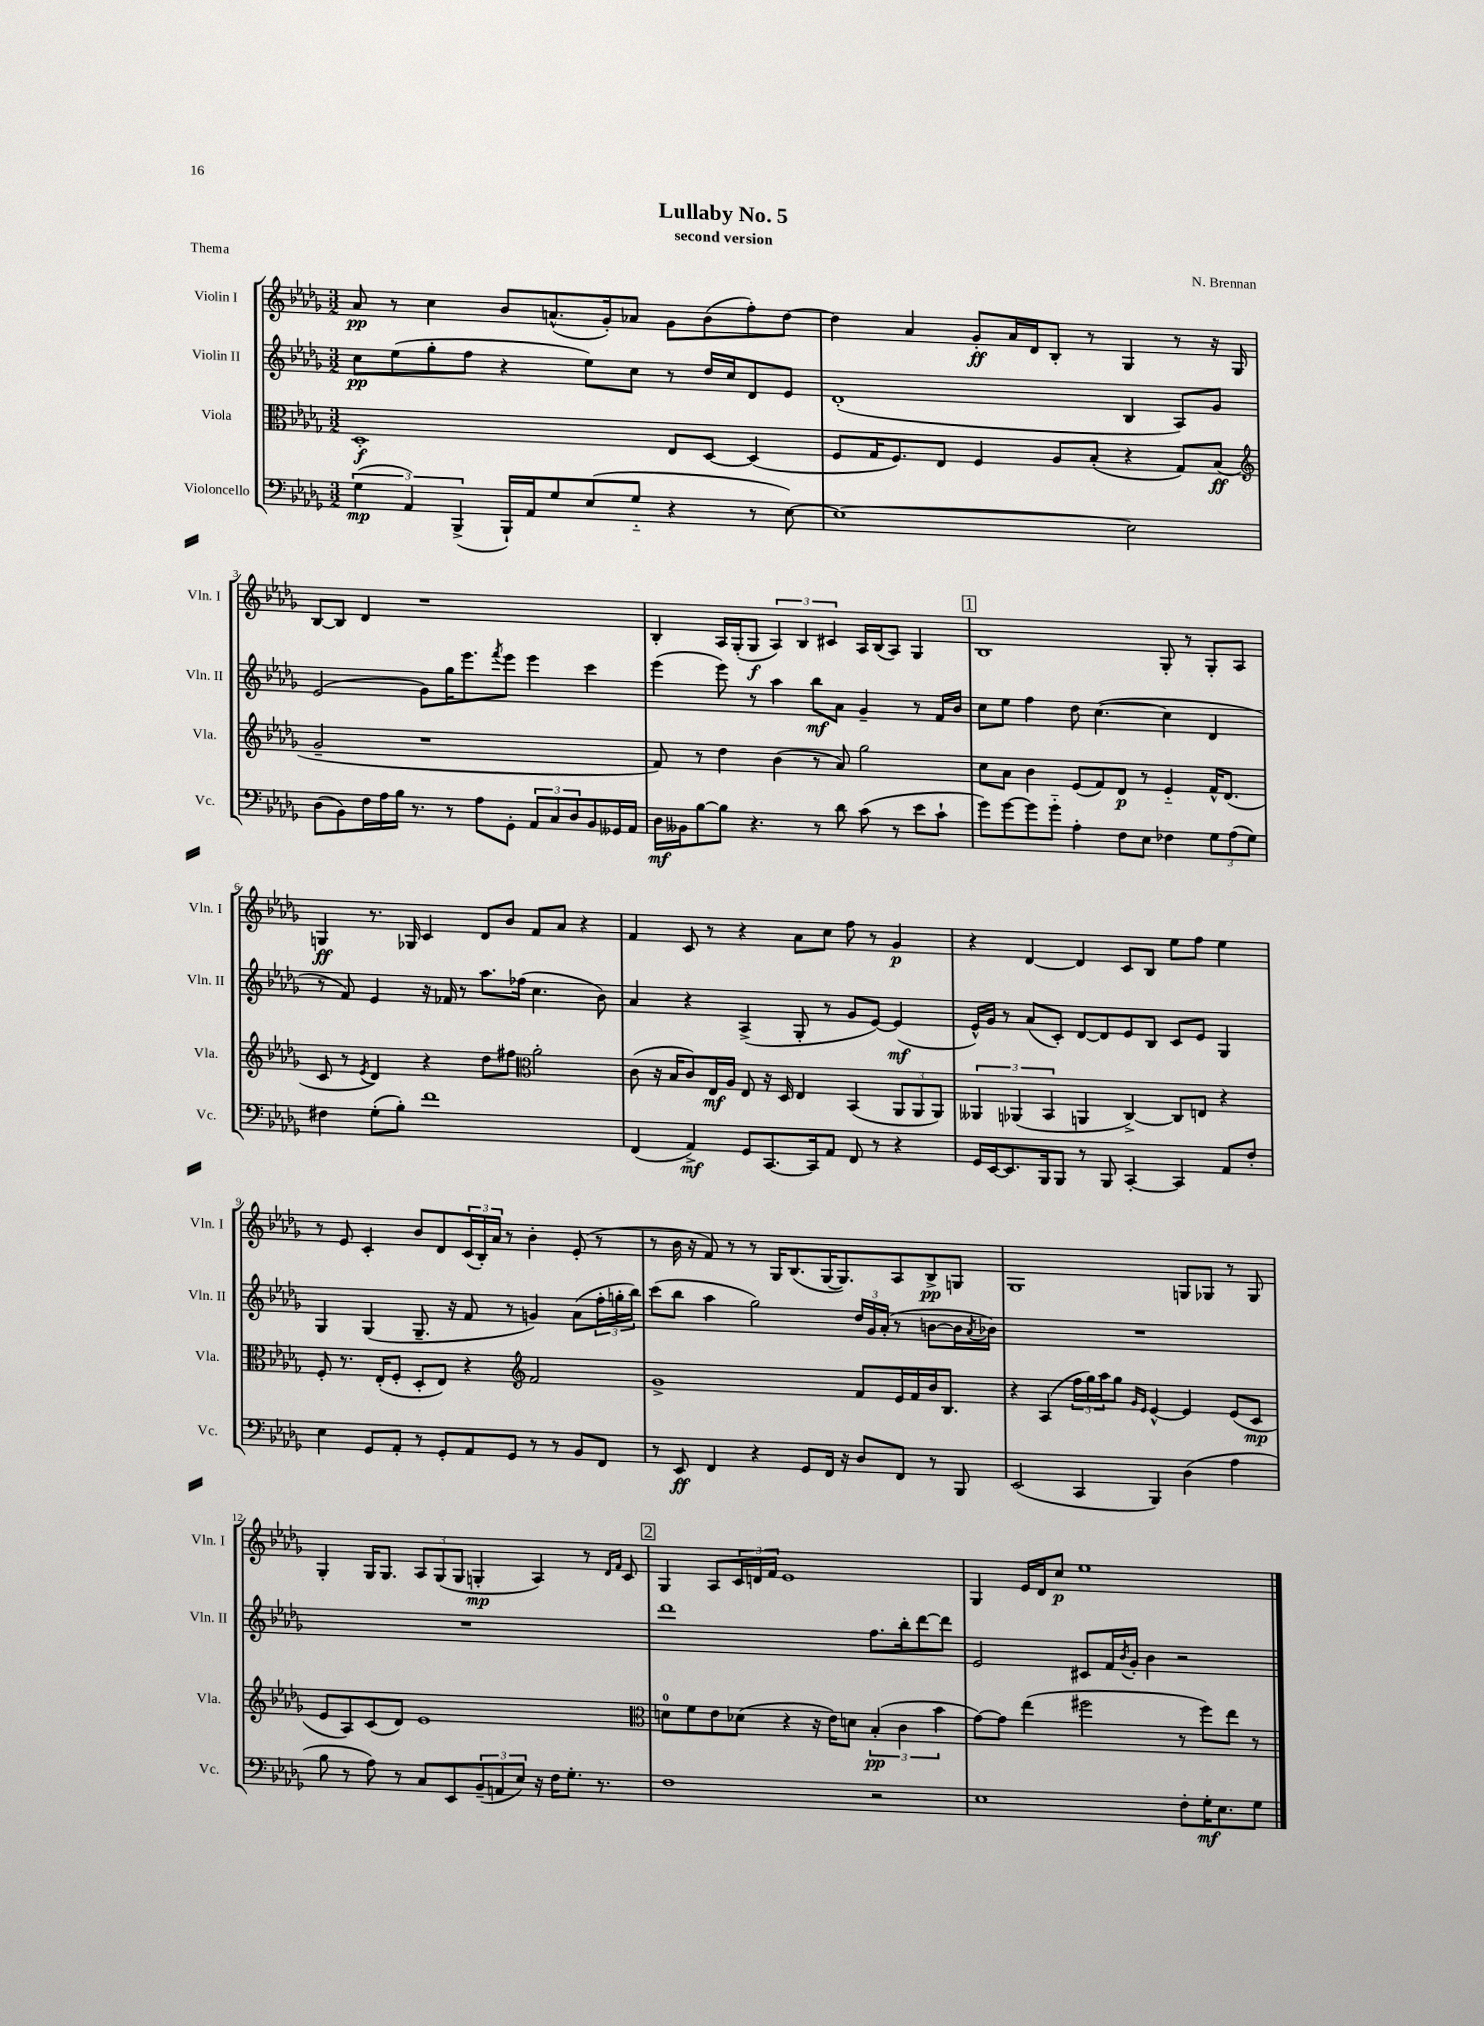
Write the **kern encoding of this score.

**kern	**kern	**kern	**kern
*staff4	*staff3	*staff2	*staff1
*clefF4	*clefC3	*clefG2	*clefG2
*k[b-e-a-d-g-]	*k[b-e-a-d-g-]	*k[b-e-a-d-g-]	*k[b-e-a-d-g-]
*M3/2	*M3/2	*M3/2	*M3/2
(6G-\	1D-'	8cc\L	8a-/
.	.	(8ee-\	8r
6AA-/)	.	.	.
.	.	8gg-'\	4cc\
(6BBB-^/	.	.	.
.	.	8ff\J	.
16BBB-`/LL)	.	4r	8b-/L
16AA-/J	.	.	.
8G-/	.	.	(8.a^^/
(8E-/	.	8ee-\L)	.
.	.	.	16g-'/k)
8G-'~/J	.	8cc\J	8a-/J
4r	8E-/L	8r	8g-\L
.	[8D-/J	16dd-/LL	(8b-\
.	.	16cc/J	.
8r	(4D-/]	8d-/	8ff'\)
[8E-\)	.	8e-/J	[8dd-\J
=	=	=	=
1E-_	8F/L	(1d-'	4dd-\]
.	16G-/K	.	.
.	8.F/)	.	.
.	.	.	4a-/
.	8E-/J	.	.
.	4F/	.	8g-'/L
.	.	.	16a-/L
.	.	.	16d-/J
.	8A-/L	.	8B-'/J
.	(8B-'/J	.	8r
2E-\]	4r	4B-/	4G-/
.	8G-/L)	8A-/L)	8r
.	(8B-/J	8g-/J	16r
.	.	.	16G-/
=	=	=	=
*	*clefG2	*	*
(8D-\L	2g-~/	(2e-/	[8B-/L
8BB-\)	.	.	8B-/]J
16F\L	.	.	4d-/
16A-\	.	.	.
16B-\JJ	.	.	.
8.r	.	.	.
.	1r	8g-\L)	1r
8r	.	16gg-\K	.
.	.	8.eee-\	.
8A-\L	.	.	.
.	.	8qfff/	.
8GG-'\J	.	8eee-\J	.
12AA-/L	.	4eee-\	.
12C/	.	.	.
12D-/	.	.	.
8BB-/	.	4ccc\	.
16GG--/L	.	.	.
16AA-/JJ	.	.	.
=	=	=	=
16D-\LL	8f/)	(4eee-\	4B-'/
16BB--\J	.	.	.
[8B-\	8r	.	.
8B-\]J	4dd-\	8eee-\)	16A-/LL
.	.	.	(16G-'/J
4.r	.	8r	8G-/J
.	(4b-\	4aa-\	6A-/)
.	.	.	6B-/
8r	8r	8bb-\L	.
.	.	.	6c#/
8d-\	8a-/)	8a-\J	.
(8c\	2gg-\	4g-~/	16A-/LL
.	.	.	(16B-/J
8r	.	.	8A-/J)
8e-\L	.	8r	4G-/
8c`\J	.	16f/LL	.
.	.	16b-/JJ	.
=	=	=	=
8g-\L)	8cc\L	8cc\L	1B-
[8g-\	8a-\J	8ee-\J	.
8g-\]	4b-\	4ff\	.
8g-'~\J	.	.	.
4A-'\	(8e-/L	8dd-\	.
.	8f/)	([4.cc\	.
8F\L	8d-/J	.	.
8E-\J	8r	.	.
4F-\	4e-'~/	4cc\]	8G-'/
.	.	.	8r
12G-\L	16f^^/LK	4d-/	8G-'/L
.	(8.d-/J	.	.
(12A-\	.	.	.
.	.	.	8A-/J
12G-\J)	.	.	.
=	=	=	=
4F#\	8c/	8r	4G/
.	8r	8f/)	.
.	8qe-/	.	.
(8G-'\L	4d-/)	4e-/	8.r
8B-'\J)	.	.	.
.	.	.	16G-/
1f	4r	16r	4c/
.	.	16f-/	.
.	.	8r	.
.	8dd-\L	8.aa-\L	8d-/L
.	8ff#\J	.	8b-/J
.	.	(16ff-\Jk	.
*	*clefC3	*	*
.	2a-'\	4.cc\	8f/L
.	.	.	8a-/J
.	.	.	4r
.	.	8b-\)	.
=	=	=	=
(4FF/	(8c\	4a-/	4f/
.	16r	.	.
.	16B-/LK	.	.
4AA-^/)	8c/)	4r	8c/
.	16E-/L	.	8r
.	16A-/JJ	.	.
8GG-/L	8E-/	(4A-^/	4r
[8.CC/	16r	.	.
.	16D-/	.	.
.	4E-/	8G-'/	8a-\L
16CC/]k	.	.	.
8AA-/J	.	8r	8cc\J
8FF/	(4BB-/	8g-/L	8ff\
8r	.	[8e-/J)	8r
4r	12AA-/L	(4e-/]	4g-/
.	12AA-/	.	.
.	12AA-/J)	.	.
=	=	=	=
16GG-/LL	6AA--/	16e-^^/LL)	4r
[16EE-/J	.	16g-/JJ	.
8.EE-/]	.	8r	.
.	(6AA-/	.	.
.	.	(8a-/L	[4d-/
16BBB-/k	.	.	.
.	6BB-/	.	.
8BBB-/J	.	8c'/J)	.
8r	4AA/	[8d-/L	4d-/]
8BBB-/	.	8d-/]	.
[4CC'/	[4C^/)	8e-/	8c/L
.	.	8B-/J	8B-/J
4CC/]	8C/]L	8c/L	8ee-\L
.	8E/J	8e-/J	8ff\J
8AA-/L	4r	4G-/	4ee-\
8F'/J	.	.	.
=	=	=	=
4E-\	8F'/	4G-/	8r
.	8.r	.	8e-/
8GG-/L	.	(4G-/	4c'/
.	(16E-'/LK	.	.
8AA-'/J	8F'/J	.	.
8r	8D-'/L	8.G-~/	8b-/L
8GG-'/L	8E-/J)	.	8d-/
.	.	16r	.
8AA-/	4r	8f/	(24c/L
.	.	.	24B-'/)
.	.	.	24a-/JJ
8GG-/J	.	8r	8r
*	*clefG2	*	*
8r	2f/	4g/)	4b-'\
8r	.	.	.
8BB-/L	.	(8a-\L	(8e-'/
8FF/J	.	24ff'\L	8r
.	.	24gg'\	.
.	.	24bb-\JJ)	.
=	=	=	=
8r	1g-^	(8ccc\L	8r
8EE-/	.	8bb-\J	16b-\
.	.	.	16r
4FF/	.	4aa-\	8f/)
.	.	.	8r
4r	.	2gg-\)	8r
.	.	.	16G-/LK
.	.	.	(8.B-/
8GG-/L	.	.	.
16FF/Jk	.	.	[16G-/K
16r	.	.	8.G-/])
8D-/L	8f/L	24dd-/LL	.
.	.	24g-/	.
.	.	(24a-'/JJ	.
8FF/J	16e-/L	8r	8A-/
.	16f/	.	.
8r	16b-/J	[8b\L	8B-^/
.	8.B-/J	.	.
8BBB-/	.	16b\]L	8G/J
.	.	8qa-/	.
.	.	16b-\JJ)	.
=	=	=	=
(2EE-/	4r	1.r	1G-
.	(4A-/	.	.
4CC/	24ff\LL	.	.
.	24gg-\)	.	.
.	24aa-\J	.	.
.	8gg-\J	.	.
.	16qqg-/LL	.	.
.	16qqe-/JJ	.	.
4BBB-/)	[4e-^^/	.	.
(4D-\	4e-/]	.	8G/L
.	.	.	8G-/J
4A-\	(8e-/L	.	8r
.	8c/J	.	8G-/
=	=	=	=
8B-\	8e-/L	1.r	4G-'/
8r	8A-/)	.	.
8A-\)	(8c/	.	16G-/LK
.	.	.	8.G-/J
8r	8d-/J)	.	.
8C/L	1e-	.	12A-/L
.	.	.	(12G-/
8EE-/	.	.	.
.	.	.	12G-/J
(12BB-~/	.	.	4G'/
12AA/	.	.	.
12E-/J)	.	.	.
16r	.	.	4A-/)
16F\LK	.	.	.
8.G-'\J	.	.	.
.	.	.	8r
8.r	.	.	.
.	.	.	16qqd-/LL
.	.	.	16qqf/JJ
.	.	.	8c/
=	=	=	=
*	*clefC3	*	*
1F	8d\L	1ddd-	4G-/
.	8f\	.	.
.	8e-\	.	8A-/L
.	(8d-\J	.	24c/L
.	.	.	24d/
.	.	.	24f/JJ
.	4r	.	1e-
.	16r	.	.
.	16e-\LK)	.	.
.	8d\J	.	.
2r	(6B-'/	8.ff\L	.
.	6c\	.	.
.	.	16bb-'\k	.
.	.	[8ddd-\	.
.	6b-\	.	.
.	.	8ddd-\]J	.
=	=	=	=
1E-	[8g-\L)	2e-/	4G-/
.	8g-\]J	.	.
.	(4ee-\	.	16e-/LL
.	.	.	16d-/J
.	.	.	8cc/J
.	2ff#\	8c#/L	1ee-
.	.	16f/L	.
.	.	8qb-/	.
.	.	16g-'/JJ	.
.	.	4b-\	.
8F'\L	8r	2r	.
16G-'\K	8ff#\L)	.	.
8.E-\	.	.	.
.	8ee-\J	.	.
8G-\J	8r	.	.
==	==	==	==
*-	*-	*-	*-
